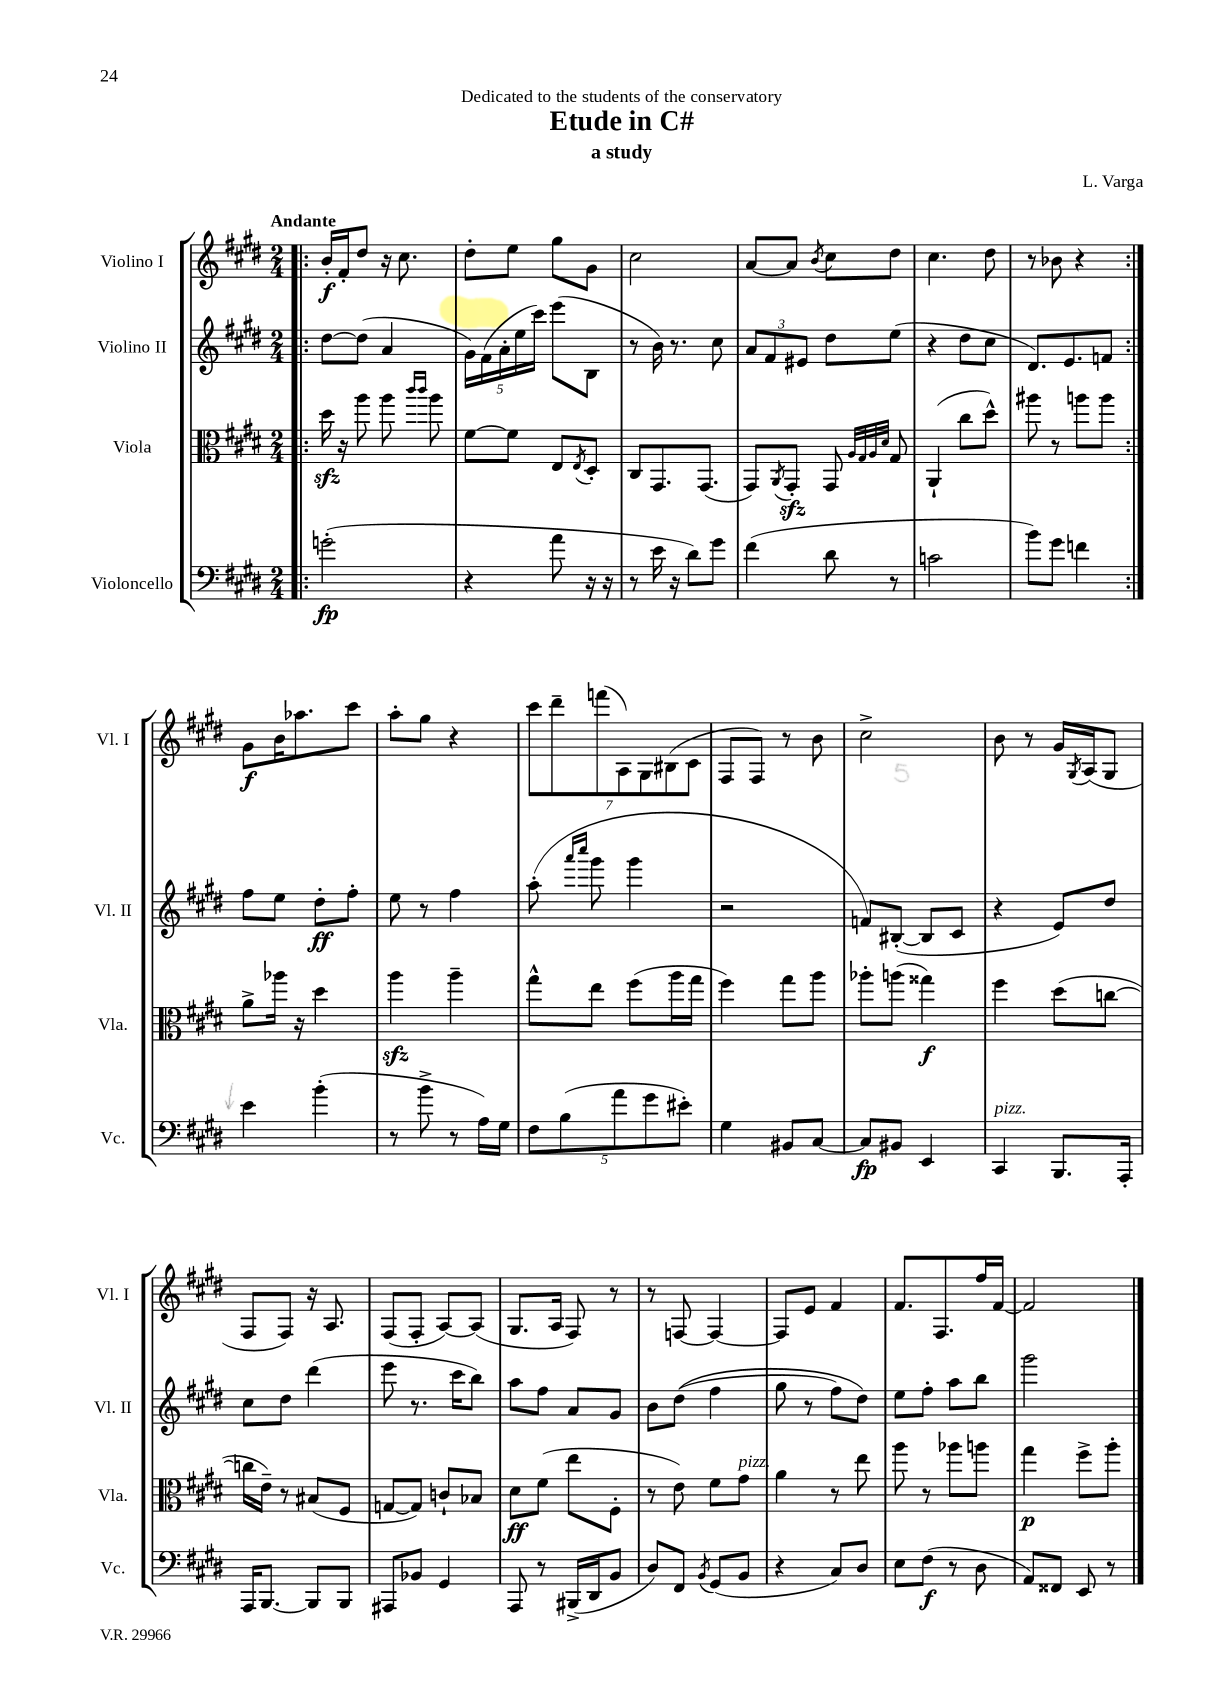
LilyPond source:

\header { title = "Etude in C#" composer = "L. Varga" subtitle = "a study" dedication = "Dedicated to the students of the conservatory" }
<<
\new StaffGroup <<
\new Staff = "s0" \with { instrumentName = "Violino I" shortInstrumentName = "Vl. I" } {
    \clef treble \key e \major \numericTimeSignature \time 2/4 \tempo "Andante"
    \repeat volta 2 { \bar ".|:" b'16-.\f fis'16-. dis''8 r16 cis''8. |
    dis''8-. e''8 gis''8 gis'8 |
    cis''2 |
    a'8~ a'8 \acciaccatura { b'8 } cis''8 dis''8 |
    cis''4. dis''8 |
    r8 bes'8 r4 | }
    gis'8\f b'16 aes''8. cis'''8 |
    a''8-. gis''8 r4 |
    \tuplet 7/4 { cis'''8 dis'''8-- f'''8( a8) gis8 bis8( cis'8 } |
    fis8 fis8) r8 b'8 |
    cis''2-> |
    b'8 r8 gis'16 \acciaccatura { gis8 } a16( gis8 |
    fis8 fis8) r16 a8. |
    fis8( fis8-. a8~) a8( |
    gis8. a16 fis8) r8 |
    r8 f8~ f4~ |
    f8 e'8 fis'4 |
    fis'8. fis8. fis''16 fis'16~ |
    fis'2 \bar "|." |
}
\new Staff = "s1" \with { instrumentName = "Violino II" shortInstrumentName = "Vl. II" } {
    \clef treble \key e \major \numericTimeSignature \time 2/4
    \repeat volta 2 { \bar ".|:" dis''8~ dis''8( a'4 |
    \tuplet 5/4 { gis'16) fis'16( a'16-. e''16 cis'''16) } e'''8( b8 |
    r8 b'16) r8. cis''8 |
    \tuplet 3/2 { a'8 fis'8 eis'8 } dis''8 e''8( |
    r4 dis''8 cis''8 |
    dis'8.) e'8. f'8 | }
    fis''8 e''8 dis''8-.\ff fis''8-. |
    e''8 r8 fis''4 |
    a''8-.( \grace { a'''16 cis''''16 } gis'''8 gis'''4 |
    r2 |
    f'8) bis8~-.( bis8 cis'8 |
    r4 e'8) dis''8 |
    cis''8 dis''8 dis'''4( |
    e'''8 r8. cis'''16 b''8) |
    a''8 fis''8 a'8 gis'8 |
    b'8 dis''8(\( fis''4 |
    gis''8 r8 fis''8) dis''8\) |
    e''8 fis''8-. a''8 b''8 |
    gis'''2 \bar "|." |
}
\new Staff = "s2" \with { instrumentName = "Viola" shortInstrumentName = "Vla." } {
    \clef alto \key e \major \numericTimeSignature \time 2/4
    \repeat volta 2 { \bar ".|:" dis''16\sfz r16 a''8 a''8 \grace { cis'''16 cis'''16 } a''8 |
    fis'8~ fis'8 e8 \acciaccatura { e8 } dis8-. |
    cis8 gis,8. gis,8.( |
    gis,8) \acciaccatura { a,8 } gis,8-.\sfz gis,8 \grace { a32 gis32 a32 dis'32 } gis8 |
    a,4-!( cis''8 dis''8-^) |
    ais''8 r8 a''8 a''8 | }
    a'8-> aes''16 r16 dis''4 |
    a''4\sfz a''4-- |
    gis''8-^ e''8 fis''8( a''16 gis''16 |
    fis''4) gis''8 a''8 |
    aes''8-. a''8( gisis''4\f) |
    fis''4 dis''8( c''8~ |
    c''16 e'16--) r8 bis8( fis8 |
    g8~ g8) c'8-! bes8 |
    dis'8\ff fis'8( e''8 fis8-. |
    r8 e'8) fis'8 gis'8^\markup { \italic "pizz." } |
    a'4 r8 e''8 |
    a''8 r8 aes''8 a''8 |
    gis''4\p fis''8-> a''8-. \bar "|." |
}
\new Staff = "s3" \with { instrumentName = "Violoncello" shortInstrumentName = "Vc." } {
    \clef bass \key e \major \numericTimeSignature \time 2/4
    \repeat volta 2 { \bar ".|:" g'2-.\fp( |
    r4 a'8 r16 r16 |
    r8 e'16 r16 dis'8) gis'8 |
    fis'4( dis'8 r8 |
    c'2 |
    b'8) gis'8 f'4 | }
    e'4 b'4-.( |
    r8 b'8-> r8 a16) gis16 |
    \tuplet 5/4 { fis8 b8( a'8 gis'8 eis'8-.) } |
    gis4 bis,8 cis8~ |
    cis8\fp bis,8 e,4 |
    cis,4^\markup { \italic "pizz." } b,,8. a,,16-. |
    a,,16 b,,8.~ b,,8 b,,8 |
    ais,,8 bes,8 gis,4 |
    a,,8 r8 bis,,16->( dis,16 b,8 |
    dis8) fis,8 \acciaccatura { b,8 } gis,8( b,8 |
    r4 cis8) dis8 |
    e8 fis8\f( r8 dis8 |
    a,8) fisis,8 e,8 r8 \bar "|." |
}
>>
>>
\layout { \context { \Score \remove "Bar_number_engraver" } }
